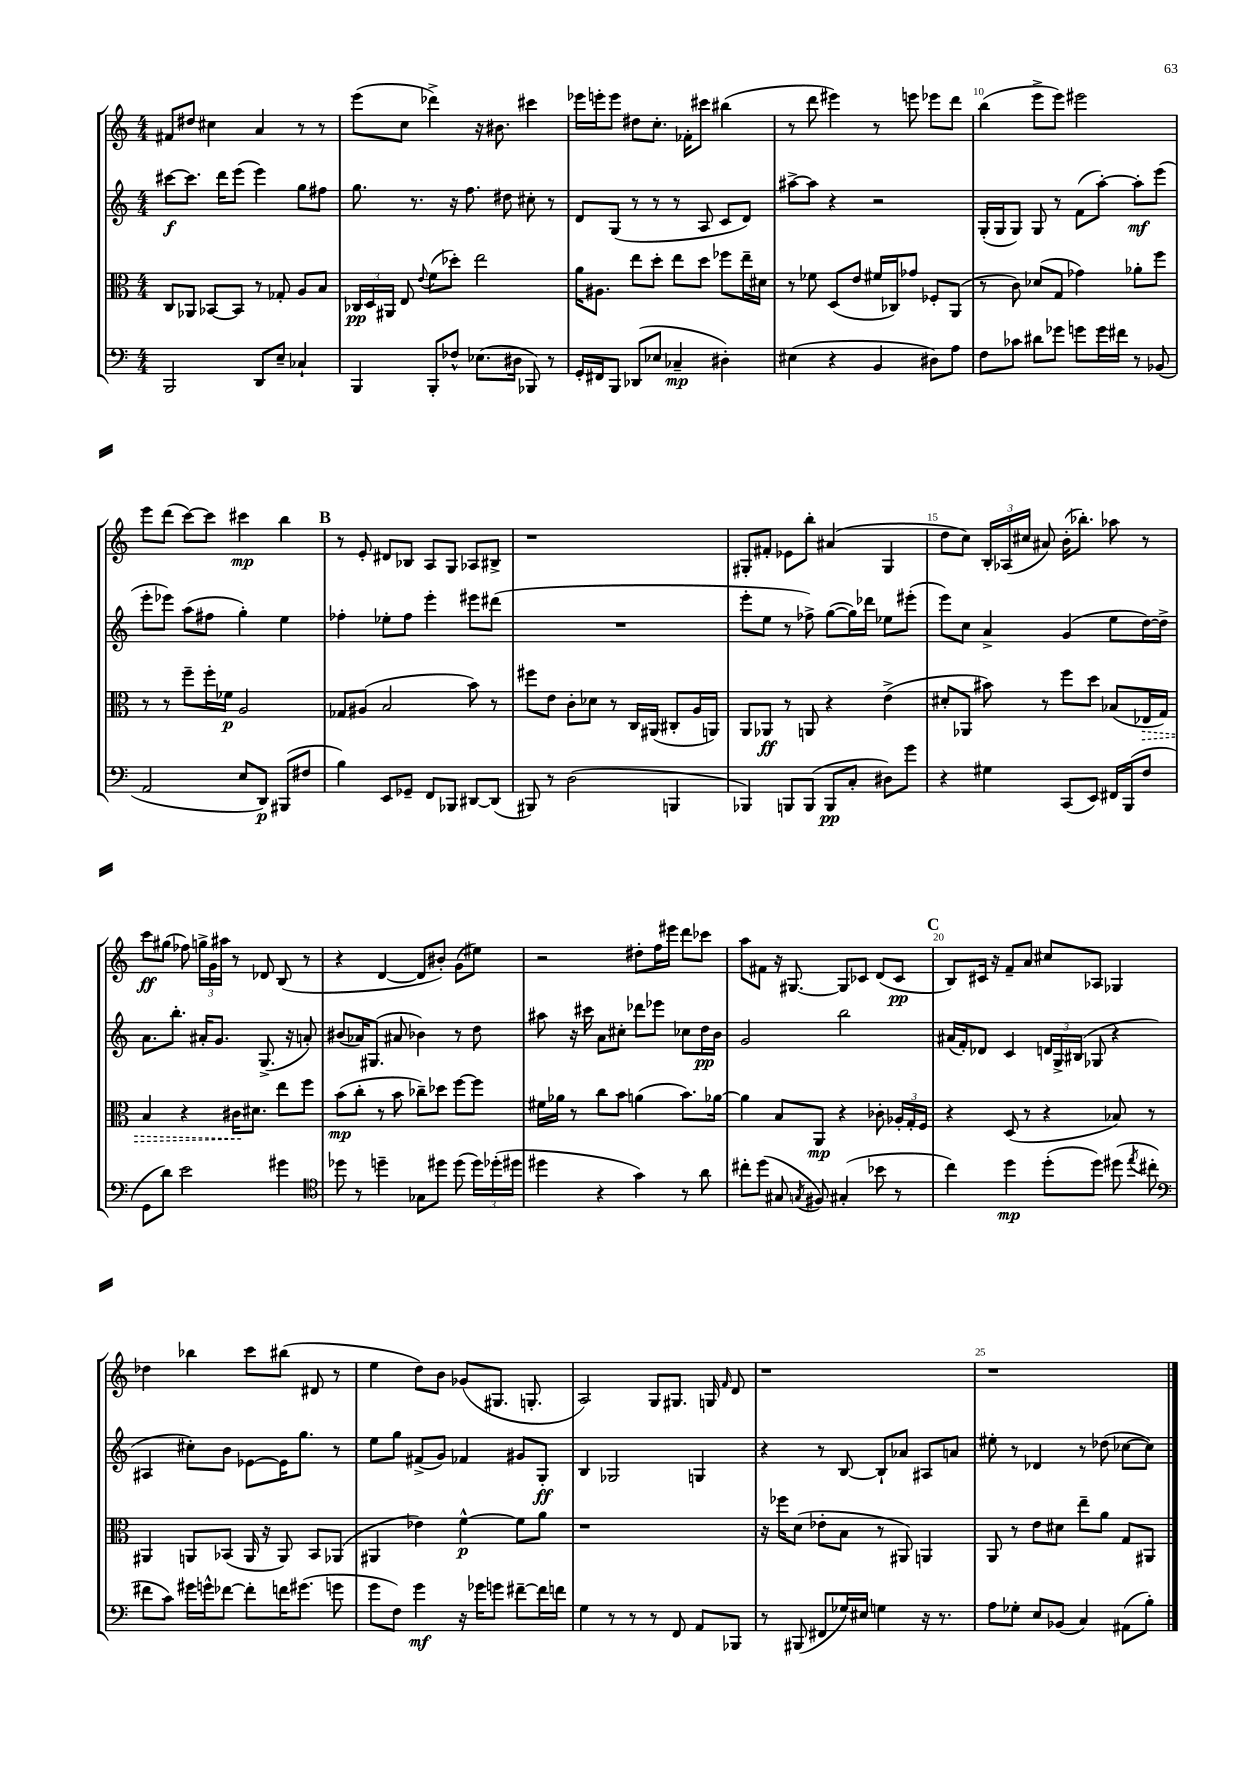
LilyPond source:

<<
\new StaffGroup <<
\new Staff = "s0" {
    \clef treble \key c \major \numericTimeSignature \time 4/4
    \autoBeamOff fis'8[ dis''8] cis''4 a'4 r8 r8 |
    e'''8[( c''8] des'''4->) r16 bis'8. cis'''4 |
    ees'''16[ e'''16-. e'''8] dis''8[ c''8.]-. fes'16[-. cis'''8] bis''4( |
    r8 d'''8 eis'''4) r8 e'''8 ees'''8[ d'''8] |
    b''4( e'''8[-> e'''8]) eis'''2 |
    e'''8[ d'''8]( c'''8[~) c'''8] cis'''4\mp b''4 |
    \mark \markup { \bold "B" } r8 e'8-. dis'8[ bes8] a8[ g8] aes8[ bis8]-> |
    r1 |
    gis8[-. fis'8]-. ees'8[ b''8]-. ais'4( gis4 |
    d''8[ c''8]) \tuplet 3/2 { b16[-. aes16( cis''16] } ais'8) b'16[-.( bes''8.]-.) aes''8 r8 |
    c'''8[\ff gis''8]( fes''8) \tuplet 3/2 { g''16[-> g'16 ais''16] } r8 des'8 b8( r8 |
    r4 d'4~ d'8[ bis'8]-.) g'8[( eis''8]) |
    r2 dis''8[-. f''16 eis'''16] d'''8[ ces'''8] |
    a''8[ fis'8] r16 gis8.~ gis8[ ces'8] d'8[( ces'8]\pp |
    \mark \markup { \bold "C" } b8[) cis'16] r16 f'8[-- a'8] cis''8[ aes8] ges4 |
    des''4 bes''4 c'''8[ bis''8]( dis'8 r8 |
    e''4 d''8[) b'8] ges'8[( gis8.] g8.-. |
    a2) g8[ gis8.] g16 \grace { f'16 } d'8 |
    r1 |
    r1 \bar "|." |
}
\new Staff = "s1" {
    \clef treble \key c \major \numericTimeSignature \time 4/4
    \autoBeamOff cis'''8[~\f cis'''8.] d'''16[ e'''8]( e'''4) g''8[ fis''8] |
    g''8. r8. r16 f''8. dis''8 cis''8-. r8 |
    d'8[ g8]( r8 r8 r8 a8 c'8[ d'8]) |
    ais''8[~-> ais''8] r4 r2 |
    g16[-.( g16 g8]) g8 r8 f'8[( a''8]~-.) a''8[-.\mf e'''8]( |
    e'''8[-. ees'''8]) a''8[( fis''8] g''4-.) e''4 |
    \mark \markup { \bold "B" } fes''4-. ees''8[-. fes''8] e'''4-. eis'''8[ dis'''8]( |
    R1 |
    e'''8[-. e''8] r8 fes''8->) g''8[~( g''16) des'''16] ees''8[ eis'''8]-.( |
    e'''8[) c''8] a'4-> g'4( e''8[ d''16~) d''16]-> |
    a'8.[ b''8.]-. ais'16[-. g'8.] g8.->( r16 a'8-.) |
    bis'8[( aes'16) gis8.]( ais'8 bes'4) r8 d''8 |
    ais''8 r16 cis'''16 a'8[ cis''8]-. des'''8[ ees'''8] ces''8[ d''16\pp b'16] |
    g'2 b''2 |
    \mark \markup { \bold "C" } ais'16[( f'16-.) des'8] c'4 \tuplet 3/2 { d'16[ g16-> bis16]( } ges8 r4 |
    ais4 cis''8[-.) b'8] ees'8[~ ees'16 g''8.] r8 |
    e''8[ g''8] fis'8[->( g'8]) fes'4 gis'8[ g8]-.\ff |
    b4 ges2 g4 |
    r4 r8 b8~ b8[-! aes'8] ais8[ a'8] |
    eis''8-. r8 des'4 r8 des''8( ces''8[~ ces''8]) \bar "|." |
}
\new Staff = "s2" {
    \clef alto \key c \major \numericTimeSignature \time 4/4
    \autoBeamOff c8[ aes,8] bes,8[~ bes,8] r8 ges8-. a8[ b8] |
    \tuplet 3/2 { ces16[\pp d16 ais,16] } e8 \appoggiatura { e'8 } f'8[( des''8]-.) e''2 |
    a'16[ ais8.] e''8[ d''8]-. e''8[ d''8] fes''8[ e''16-- dis'16] |
    r8 fes'8 d8[( e'8] fis'16[ ces16) ges'8] fes8[-. a,8]( |
    r8 c'8) des'8[( g8] ges'4) aes'8[-. f''8] |
    r8 r8 f''8[-- f''16-. fes'16]\p a2 |
    \mark \markup { \bold "B" } ges8[ ais8]( b2 b'8) r8 |
    fis''8[ e'8] c'8[-. des'8] r8 c16[ ais,16]( cis8[-. a16 a,16]) |
    a,8[ aes,8]\ff r8 a,8 r4 e'4->( |
    dis'8[-. aes,8] bis'8) r8 f''8[ d''8] bes8[( \once \override Hairpin.style = #'dashed-line ees16\> g16]) |
    b4 r4 cis'16[\! dis'8.] e''8[ f''8] |
    b'8[\mp( c''8]-. r8 b'8 ces''8[--) des''8] f''8[~ f''8] |
    fis'16[ aes'16] r8 c''8[ b'8] a'4( b'8.[) aes'16]~ |
    aes'4 b8[ a,8]\mp r4 ces'8-. \tuplet 3/2 { aes16[-. g16-. f16] } |
    \mark \markup { \bold "C" } r4 d8( r8 r4 bes8) r8 |
    ais,4 a,8[ bes,8]( a,16 r16 a,8) bes,8[ aes,8]( |
    ais,4 ees'4) f'4~-^\p f'8[ a'8] |
    r1 |
    r16 fes''16[ d'8]( ees'8[-. b8] r8 ais,8) a,4 |
    a,8 r8 e'8[ dis'8] e''8[-- a'8] g8[ ais,8] \bar "|." |
}
\new Staff = "s3" {
    \clef bass \key c \major \numericTimeSignature \time 4/4
    \autoBeamOff b,,2 d,8[ e8]-- ces4-! |
    b,,4 b,,8[-. fes8]-^ ees8.[( dis16] bes,,8) r8 |
    g,16[-. fis,16 b,,8] des,8[( ees8] ces4--\mp dis4-.) |
    eis4( r4 b,4 dis8[) a8] |
    f8[ ces'8] dis'8[ ges'8] g'8[ g'16 fis'16] r8 bes,8( |
    a,2 e8[ d,8]\p) bis,,8[( fis8] |
    \mark \markup { \bold "B" } b4) e,8[ ges,8]-- f,8[ bes,,8] dis,8[~ dis,8]( |
    bis,,8) r8 d2( b,,4 |
    bes,,4) b,,8[ b,,8]( b,,8[\pp c8]-. dis8[) g'8] |
    r4 gis4 c,8[( e,8]) fis,16[ b,,16( f8] |
    g,8[ d'8]) e'2 gis'4 |
    \clef tenor des''8 r8 d''4-- ges8[ dis''8] dis''8( \tuplet 3/2 { dis''16[) des''16-.( dis''16] } |
    dis''4 r4 g'4) r8 a'8 |
    cis''8[-. d''8]( gis8 \acciaccatura { g8 } fis8) gis4-.( bes'8 r8 |
    \mark \markup { \bold "C" } c''4) d''4\mp d''8[-.( d''8]) dis''8( \acciaccatura { e''8 } cis''8-. |
    \clef bass fis'8[ c'8]) gis'16[ g'16-^ fes'8]~ fes'8[-. f'16 gis'8.]( g'8 |
    g'8[ f8]) g'4\mf r16 ges'16[ g'8] fis'8[~-- fis'16 f'16] |
    g4 r8 r8 r8 f,8 a,8[ bes,,8] |
    r8 bis,,8( fis,8[ ges16) eis16] g4 r16 r8. |
    a8[ ges8]-. e8[ bes,8]( c4) ais,8[( b8]-.) \bar "|." |
}
>>
>>
\layout { \context { \Score currentBarNumber = #6 \override BarNumber.break-visibility = ##(#f #t #t) barNumberVisibility = #(every-nth-bar-number-visible 5) } }
